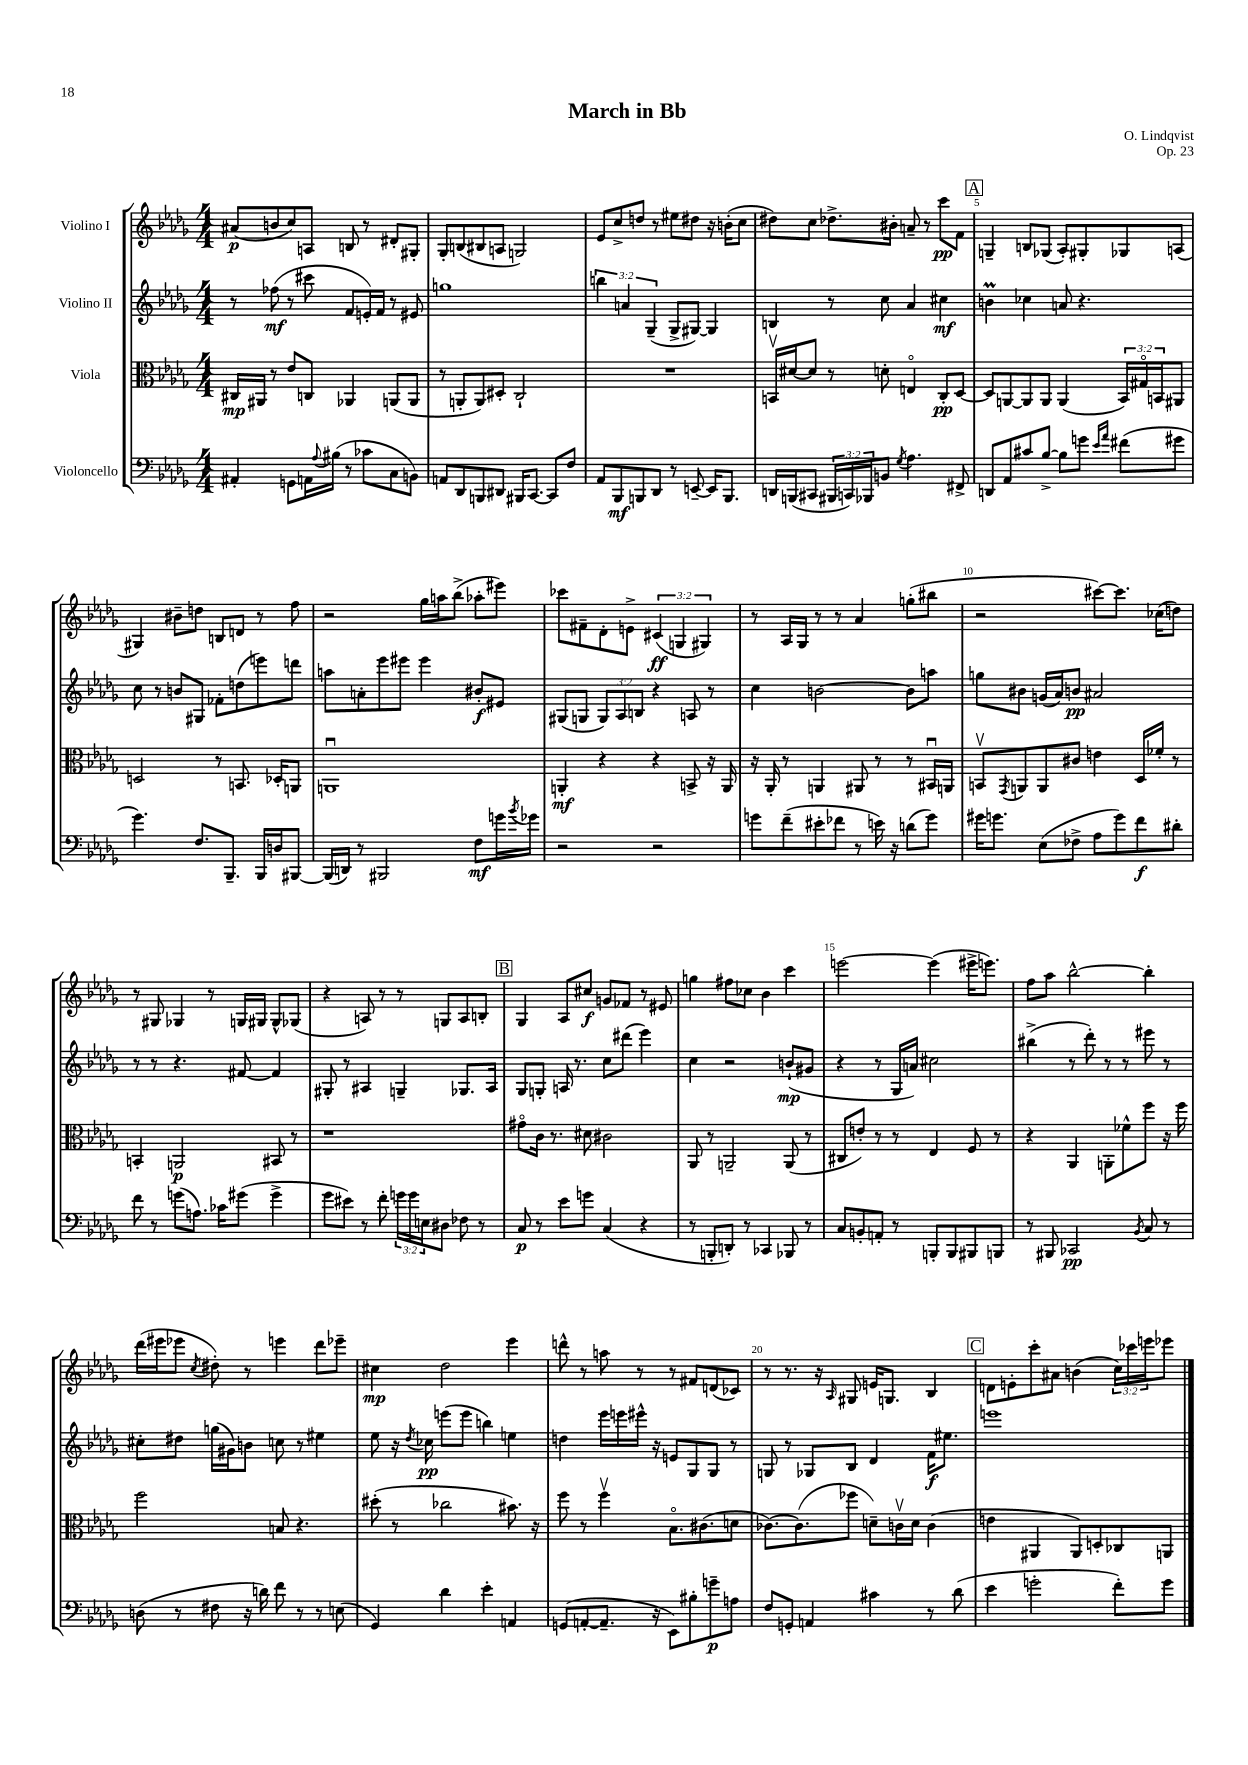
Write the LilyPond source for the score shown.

\header { title = "March in Bb" composer = "O. Lindqvist" opus = "Op. 23" }
<<
\new StaffGroup <<
\new Staff = "s0" \with { instrumentName = "Violino I" } {
    \clef treble \key des \major \numericTimeSignature \time 4/4 \override Staff.TupletNumber.text = #tuplet-number::calc-fraction-text
    ais'8\p( b'8 c''8) a8 b8 r8 dis'8-. gis8-. |
    ges8-. b8( bis8 a8 g2) |
    ees'8 c''8-> d''8 r8 eis''8 dis''8 r16 b'16-.( c''8 |
    dis''8) c''8 des''8.-> bis'16-. a'8-- r8 c'''8\pp f'8 |
    \mark \markup { \box "A" } g4-- b8 ges8( aes8-.) gis8-. ges8 a8( |
    gis4) bis'8-- d''8 b8 d'8 r8 f''8 |
    r2 ges''16 a''16 bes''8->( aes''8-. eis'''8) |
    ces'''8 fis'8-- des'8-. e'8-> \tuplet 3/2 { cis'4\ff( g4 gis4) } |
    r8 aes16 ges16 r8 r8 aes'4 g''8-.( bis''8 |
    r2 cis'''8~) cis'''8. ces''16( d''8) |
    r8 gis8 ges4 r8 g16 gis16 gis8-^ ges8( |
    r4 a8) r8 r8 g8 a8 b8-. |
    \mark \markup { \box "B" } ges4 aes8 cis''8\f g'8 fes'8 r8 eis'8 |
    g''4 fis''8 ces''8 bes'4 c'''4 |
    e'''2~ e'''4( eis'''16-> e'''8.) |
    f''8 aes''8 bes''2~-^ bes''4-. |
    des'''16( eis'''16 ees'''8 \acciaccatura { c''8 } dis''8-.) r8 e'''4 des'''8 ees'''8-- |
    cis''4\mp des''2 ees'''4 |
    d'''8-^ r8 a''8 r8 r8 fis'8 d'8( ces'8) |
    r8 r8. r16 \grace { aes16 } gis8 e'16 g8. bes4 |
    \mark \markup { \box "C" } d'8 e'8-. c'''8-. ais'8 b'4( \tuplet 3/2 { c''16) ces'''16 e'''16 } ees'''8 \bar "|." |
}
\new Staff = "s1" \with { instrumentName = "Violino II" } {
    \clef treble \key des \major \numericTimeSignature \time 4/4 \override Staff.TupletNumber.text = #tuplet-number::calc-fraction-text
    r8 fes''8\mf( r8 cis'''8 f'8 e'16-.) f'16 r8 eis'8 |
    g''1 |
    \tuplet 3/2 { b''4 a'4 ges4--( } ges8-> gis8~) gis4 |
    b4 r8 c''8 aes'4 cis''4\mf |
    \mark \markup { \box "A" } b'4\prall ces''4 a'8 r4. |
    c''8 r8 b'8 gis8 fes'8-. d''8( e'''8) d'''8 |
    a''8 a'8-. ees'''8 eis'''8 eis'''4 bis'8-.\f eis'8 |
    gis8( g8 \tuplet 3/2 { g8) aes8 b8 } r4 a8 r8 |
    c''4 b'2~ b'8 a''8 |
    g''8 bis'8 g'16( aes'16) b'8\pp ais'2 |
    r8 r8 r4. fis'8~ fis'4 |
    gis8-. r8 ais4 g4-- ges8. ais16 |
    \mark \markup { \box "B" } ges8 g8-. a16 r8. c''8 dis'''8( ees'''4) |
    c''4 r2 b'8-!\mp( gis'8 |
    r4 r8 ges16 a'16) cis''2 |
    bis''4->( r8 des'''8-.) r8 r8 eis'''8 r8 |
    cis''8-. dis''8 g''16( gis'16) b'8 c''8 r8 eis''4 |
    ees''8 r16 \acciaccatura { des''8 } ces''16\pp e'''8( e'''8 b''4) e''4 |
    d''4 ees'''16 e'''16 eis'''16-^ r16 e'8 ges8 ges8 r8 |
    g8 r8 ges8 bes8 des'4 f'16\f eis''8. |
    \mark \markup { \box "C" } e'''1 \bar "|." |
}
\new Staff = "s2" \with { instrumentName = "Viola" } {
    \clef alto \key des \major \numericTimeSignature \time 4/4 \override Staff.TupletNumber.text = #tuplet-number::calc-fraction-text
    cis16\mp ais,16 r8 ees'8 c8 aes,4 a,8( a,8 |
    r8 a,8-. a,8) dis8-. c2-! |
    R1 |
    b,16\upbow dis'16~ dis'8 r8 d'8-. e4\flageolet c8-.\pp des8~ |
    \mark \markup { \box "A" } des8 a,8~ a,8 a,8 a,4( \tuplet 3/2 { bes,16) gis16\flageolet b,16 } ais,8 |
    d2 r8 b,8. des16-. a,8 |
    a,1\downbow |
    a,4-.\mf r4 r4 b,8-> r16 a,16 |
    r16 aes,16-. r8 a,4 ais,8 r8 r8 bis,16\downbow a,16 |
    b,8\upbow \acciaccatura { ges,8 } a,8 a,8 cis'8 e'4 des16 fes'16-. r8 |
    b,4-. a,2\p bis,8 r8 |
    r1 |
    \mark \markup { \box "B" } gis'8\flageolet c'16 r8. dis'8 cis'2 |
    aes,8 r8 a,2-- a,8( r8 |
    cis8 e'8-.) r8 r8 ees4 f8 r8 |
    r4 aes,4 a,8-. fes'8-^ f''8 r16 f''16 |
    f''2 b8 r4. |
    dis''8-.( r8 ces''2 bis'8.) r16 |
    f''8 r8 f''4\upbow bes8.\flageolet cis'8.( d'8 |
    ces'8.~) ces'8.( fes''8 d'8--) c'16\upbow d'16 c'4( |
    \mark \markup { \box "C" } e'4 ais,4 ais,8) d8-. ces8 a,8 \bar "|." |
}
\new Staff = "s3" \with { instrumentName = "Violoncello" } {
    \clef bass \key des \major \numericTimeSignature \time 4/4 \override Staff.TupletNumber.text = #tuplet-number::calc-fraction-text
    ais,4-. g,8 a,16 \appoggiatura { aes8 } bis16( r8 ces'8 c8 b,8) |
    a,8 des,8 b,,8 dis,8 bis,,16 c,8.~ c,8 f8 |
    aes,8 bes,,8\mf b,,8 des,8 r8 e,8~-- e,16 b,,8. |
    d,16 b,,16( cis,8 \tuplet 3/2 { bis,,16 c,16) bes,,16 } b,8 \acciaccatura { ges8 } aes4. fis,8-> |
    \mark \markup { \box "A" } d,8 aes,8 cis'8 bes8~-> bes8 g'8 \grace { ees'16 aes'16 } fis'8( gis'8 |
    ges'4.) f8. bes,,8.-- bes,,16 d16 bis,,8~ |
    bis,,16( d,16) r8 bis,,2 f8\mf g'16 \acciaccatura { bes'8 } ges'16 |
    r2 r2 |
    g'8 f'8--( eis'8-. fes'8 r8 e'16) r16 d'8( g'8) |
    gis'16 g'8. ees8( fes8-> aes8 g'8) f'8\f dis'8-. |
    f'8 r8 g'8( a8.) ces'16 gis'8( gis'4-> |
    ges'8 eis'8) r8 f'8-. \tuplet 3/2 { g'16 g'16 e16 } dis8 fes8 r8 |
    \mark \markup { \box "B" } c8\p r8 ees'8 g'8 c4( r4 |
    r8 b,,8-. d,8-.) r8 ces,4 bes,,8 r8 |
    c8 b,8-. a,8-. r8 b,,8-. b,,8 bis,,8 b,,8 |
    r8 bis,,8 ces,2\pp \acciaccatura { bes,8 } c8 r8 |
    d8( r8 fis8 r16 d'16) f'8 r8 r8 e8( |
    ges,4) des'4 ees'4-. a,4 |
    g,8( a,8~-. a,8.-- r16 ees,8) bis8-. g'8--\p a8 |
    f8 g,8-. a,4 cis'4 r8 des'8( |
    \mark \markup { \box "C" } ees'4 g'2-. f'8-.) g'8 \bar "|." |
}
>>
>>
\layout { \context { \Score \override BarNumber.break-visibility = ##(#f #t #t) barNumberVisibility = #(every-nth-bar-number-visible 5) } }
